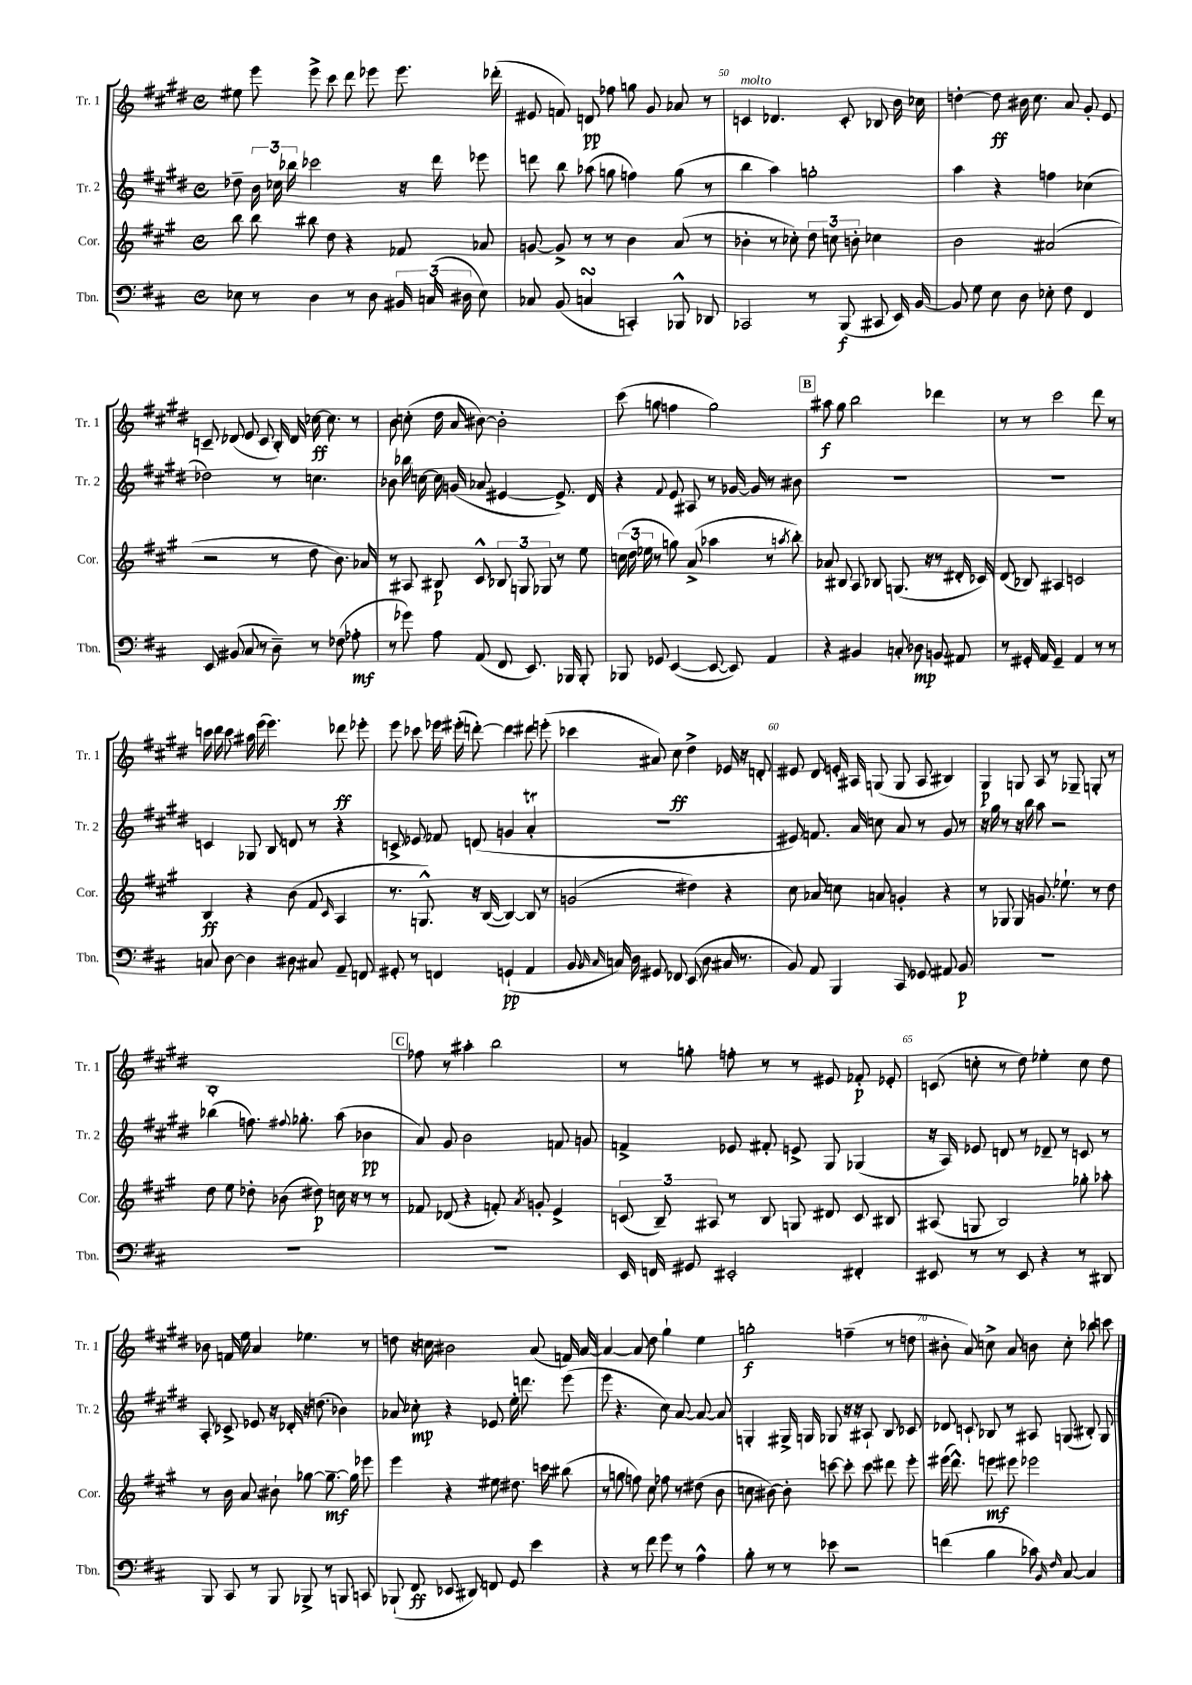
<<
\new StaffGroup <<
\new Staff = "s0" \with { instrumentName = "Tr. 1" shortInstrumentName = "Tr. 1" } {
    \clef treble \key e \major \defaultTimeSignature \time 4/4
    \autoBeamOff eis''8 e'''8 e'''8-> cis'''8 dis'''8 ees'''8 ees'''8. des'''16-.( |
    eis'8 f'8) d'8\pp fes''8 g''8 gis'8 aes'8 r8 |
    c'4^\markup { \italic "molto" } des'4. c'8-. bes8 b'16 ces''16 |
    d''4~-. d''8\ff bis'16 cis''8. a'8 gis'8-. e'8 |
    c'8-- des'8( e'8 c'8 b16-.) des'16 ces''16~\ff ces''8. r8 |
    b'8 c''8-.( dis''16 a'16 bis'8~) bis'2-. |
    cis'''8( g''8 f''4 g''2) |
    \mark \markup { \box "B" } ais''8\f gis''8 b''2 des'''4 |
    r8 r8 cis'''2 dis'''8 r8 |
    c'''16 dis'''16 c'''8 ais''16 e'''16( e'''4.) des'''8\ff ees'''8-. |
    e'''8 ces'''8 ees'''16 eis'''16-.( d'''8~-.) d'''4 dis'''8 e'''8-.( |
    ces'''4 ais'8) cis''8\ff dis''4-> ees'16 r16 d'8-. |
    eis'8 dis'8 e'16-. ais16 g8( g8 ais8 bis4) |
    gis4\p g8 a8 r8 ges8-- g8-. r8 |
    b1-. |
    \mark \markup { \box "C" } fes''8 r8 ais''4-. b''2 |
    r8 g''8-. f''8-. r8 r8 eis'8 fes'8-.\p ees'8-. |
    c'8( c''8-. r8 dis''8) ees''4-. c''8 dis''8 |
    bes'8 f'16 e''16 a'4 ees''4. r8 |
    d''8 r16 c''16 bis'2 a'8( f'16) a'16~ |
    a'4~ a'8 dis''8 gis''4-! e''4 |
    g''2-.\f f''4--( r8 d''8 |
    bis'8-. a'8) c''8-> a'8 b'8 c''8-. bes''8 c'''8 \bar "|." |
}
\new Staff = "s1" \with { instrumentName = "Tr. 2" shortInstrumentName = "Tr. 2" } {
    \clef treble \key e \major \defaultTimeSignature \time 4/4
    \autoBeamOff des''8-- \tuplet 3/2 { b'16 ces''16 bes''16 } ces'''2 r16 dis'''16 ees'''8 |
    d'''8 b''8 aes''8( g''8 f''4) g''8( r8 |
    b''4 a''4) g''2-. |
    a''4 r4 f''4 ces''4( |
    des''2) r8 c''4. |
    bes'8 bes''16 c''16~ c''16 g'16( aes'8 eis'4~ eis'8.->) dis'16 |
    r4 \appoggiatura { fis'8 } e'8 ais8 r8 ges'16~ ges'16 r8 bis'8 |
    \mark \markup { \box "B" } R1 |
    R1 |
    c'4 ges8 b8 d'8 r8 r4 |
    c'8-> ees'8 fes'8 d'8( g'4 a'4-.\trill |
    R1 |
    eis'8) f'8. a'16 c''8 a'8 r8 gis'8 r8 |
    r16 gis''16 r8 r16 b''16 a''8 r2 |
    bes''4( f''8.) \appoggiatura { fis''8 } ges''8.-. a''8( bes'4\pp |
    \mark \markup { \box "C" } a'8) gis'8 b'2 f'8 g'8 |
    f'4-> ees'8 fis'8-. e'8-> gis8 ges4( |
    r16 a16) ees'8 d'8 r8 des'8-- r8 c'8 r8 |
    a8-. ces'8-> ees'8 r16 des'16-. r16 d''8.( bes'4) |
    aes'8 ces''8-.\mp r4 ees'8 e''16-. d'''8. e'''8( |
    e'''8 r4. cis''8) a'8~ a'8~ a'8 |
    g4-. gis16-> g16 ges8 r16 r16 ais8-! b8 ces'8 |
    des'8 c'8-! bes8 r8 ais8 g8( bis8-.) g8 \bar "|." |
}
\new Staff = "s2" \with { instrumentName = "Cor." shortInstrumentName = "Cor." } {
    \clef treble \key a \major \defaultTimeSignature \time 4/4
    \autoBeamOff b''8 b''8 bis''8 d''8 r4 fes'8 aes'8 |
    g'8~ g'8-> r8 r8 b'4 a'8( r8 |
    bes'4-. r8 ces''8-.) \tuplet 3/2 { d''8 c''8 b'8-. } ces''4 |
    b'2 ais'2( |
    r2 r8 d''8 b'8.) aes'16 |
    r8 ais8 bis8\p cis'8-^ \tuplet 3/2 { bes8 g8 ges8 } r8 e''8 |
    \tuplet 3/2 { c''16( d''16 ees''16 } r8 g''8) a'8->( aes''4 r8 \acciaccatura { a''8 } b''8-.) |
    \mark \markup { \box "B" } aes'8 bis8 a8 bes8 g8.( r16 r8 dis'16-. ces'16) |
    d'8( bes8) ais4 c'2 |
    b4\ff r4 b'8( fis'8 \grace { cis'16 } a4 |
    r8. g8.-^) r16 b16~( b4~) b8 r8 |
    g'2( dis''4) r4 |
    cis''8 aes'8 c''8 a'8 g'4-. r4 |
    r8 ges8 ges8 g'8. ees''8.-! r8 d''8 |
    d''8 e''8 des''8-. bes'8( dis''8\p) c''16 r16 r8 r8 |
    \mark \markup { \box "C" } fes'8 des'8( r4 f'8-.) \acciaccatura { a'8 } g'8-. e'4-> |
    \tuplet 3/2 { c'8( b8--) ais8 } r8 b8 g8 dis'8 c'8 bis8 |
    ais8( g8 b2) ges''8-. aes''8-. |
    r8 b'16 a'8. bis'8-! ges''8~ ges''8.~--\mf ges''16 ees'''8 |
    e'''4 r4 eis''8 dis''8. c'''16 bis''8( |
    r8 g''8 f''8) cis''8 fes''8 r8 dis''8( b'8 |
    c''8 bis'8~) bis'8-. c'''8~ c'''8-. c'''8 dis'''8 e'''8-. |
    eis'''16( d'''8.-^) e'''8\mf eis'''8 ees'''2 \bar "|." |
}
\new Staff = "s3" \with { instrumentName = "Tbn." shortInstrumentName = "Tbn." } {
    \clef bass \key d \major \defaultTimeSignature \time 4/4
    \autoBeamOff ees8 r8 d4 r8 d8 \tuplet 3/2 { bis,16 c16( dis16 } ees8) |
    ces8 b,8( c4\turn c,4-.) bes,,8-^ des,8 |
    ces,2 r8 b,,8\f( cis,8 e,16) b,16~ |
    b,8 g8 e8 d8 ees8-. fis8 fis,4 |
    e,8 bis,8( cis8 r8 d8--) r8 fes8( aes8-.\mf |
    r8 ges'8) a8 a,8( fis,8 e,8.) bes,,16 bes,,8-. |
    bes,,8 ges,8 e,4~( e,8~ e,8) a,4 |
    \mark \markup { \box "B" } r4 bis,4 c8-. des8\mp b,8 ais,8 |
    r8 gis,16-. a,16 gis,4-- a,4 r8 r8 |
    c8 d8~ d4 dis8 cis8 a,8-- f,8 |
    gis,8-. r8 f,4 g,4-!\pp( a,4 |
    b,8 \grace { b,16 cis16 } c16) d16 gis,8 fes,8 e,8( d8 cis16 r8. |
    b,8) a,8 b,,4 cis,8 ges,8 ais,8 b,8\p |
    R1 |
    R1 |
    \mark \markup { \box "C" } R1 |
    e,16 f,16 gis,8 eis,2-. fis,4-. |
    eis,8 r8 r8 eis,8 r4 r8 dis,8 |
    b,,8 cis,8 r8 b,,8 bes,,8-> r8 b,,8 c,8 |
    bes,,8-!( fis,8\ff ees,8 dis,8) f,8 g,8 e'4 |
    r4 r8 fis'8 g'8 r8 a4-^ |
    b8-. r8 r8 ees'8 r2 |
    f'4( b4 ces'8) \grace { b,16 fis16 } cis8~ cis4 \bar "|." |
}
>>
>>
\layout { \context { \Score currentBarNumber = #48 \override BarNumber.break-visibility = ##(#f #t #t) barNumberVisibility = #(every-nth-bar-number-visible 5) } }
